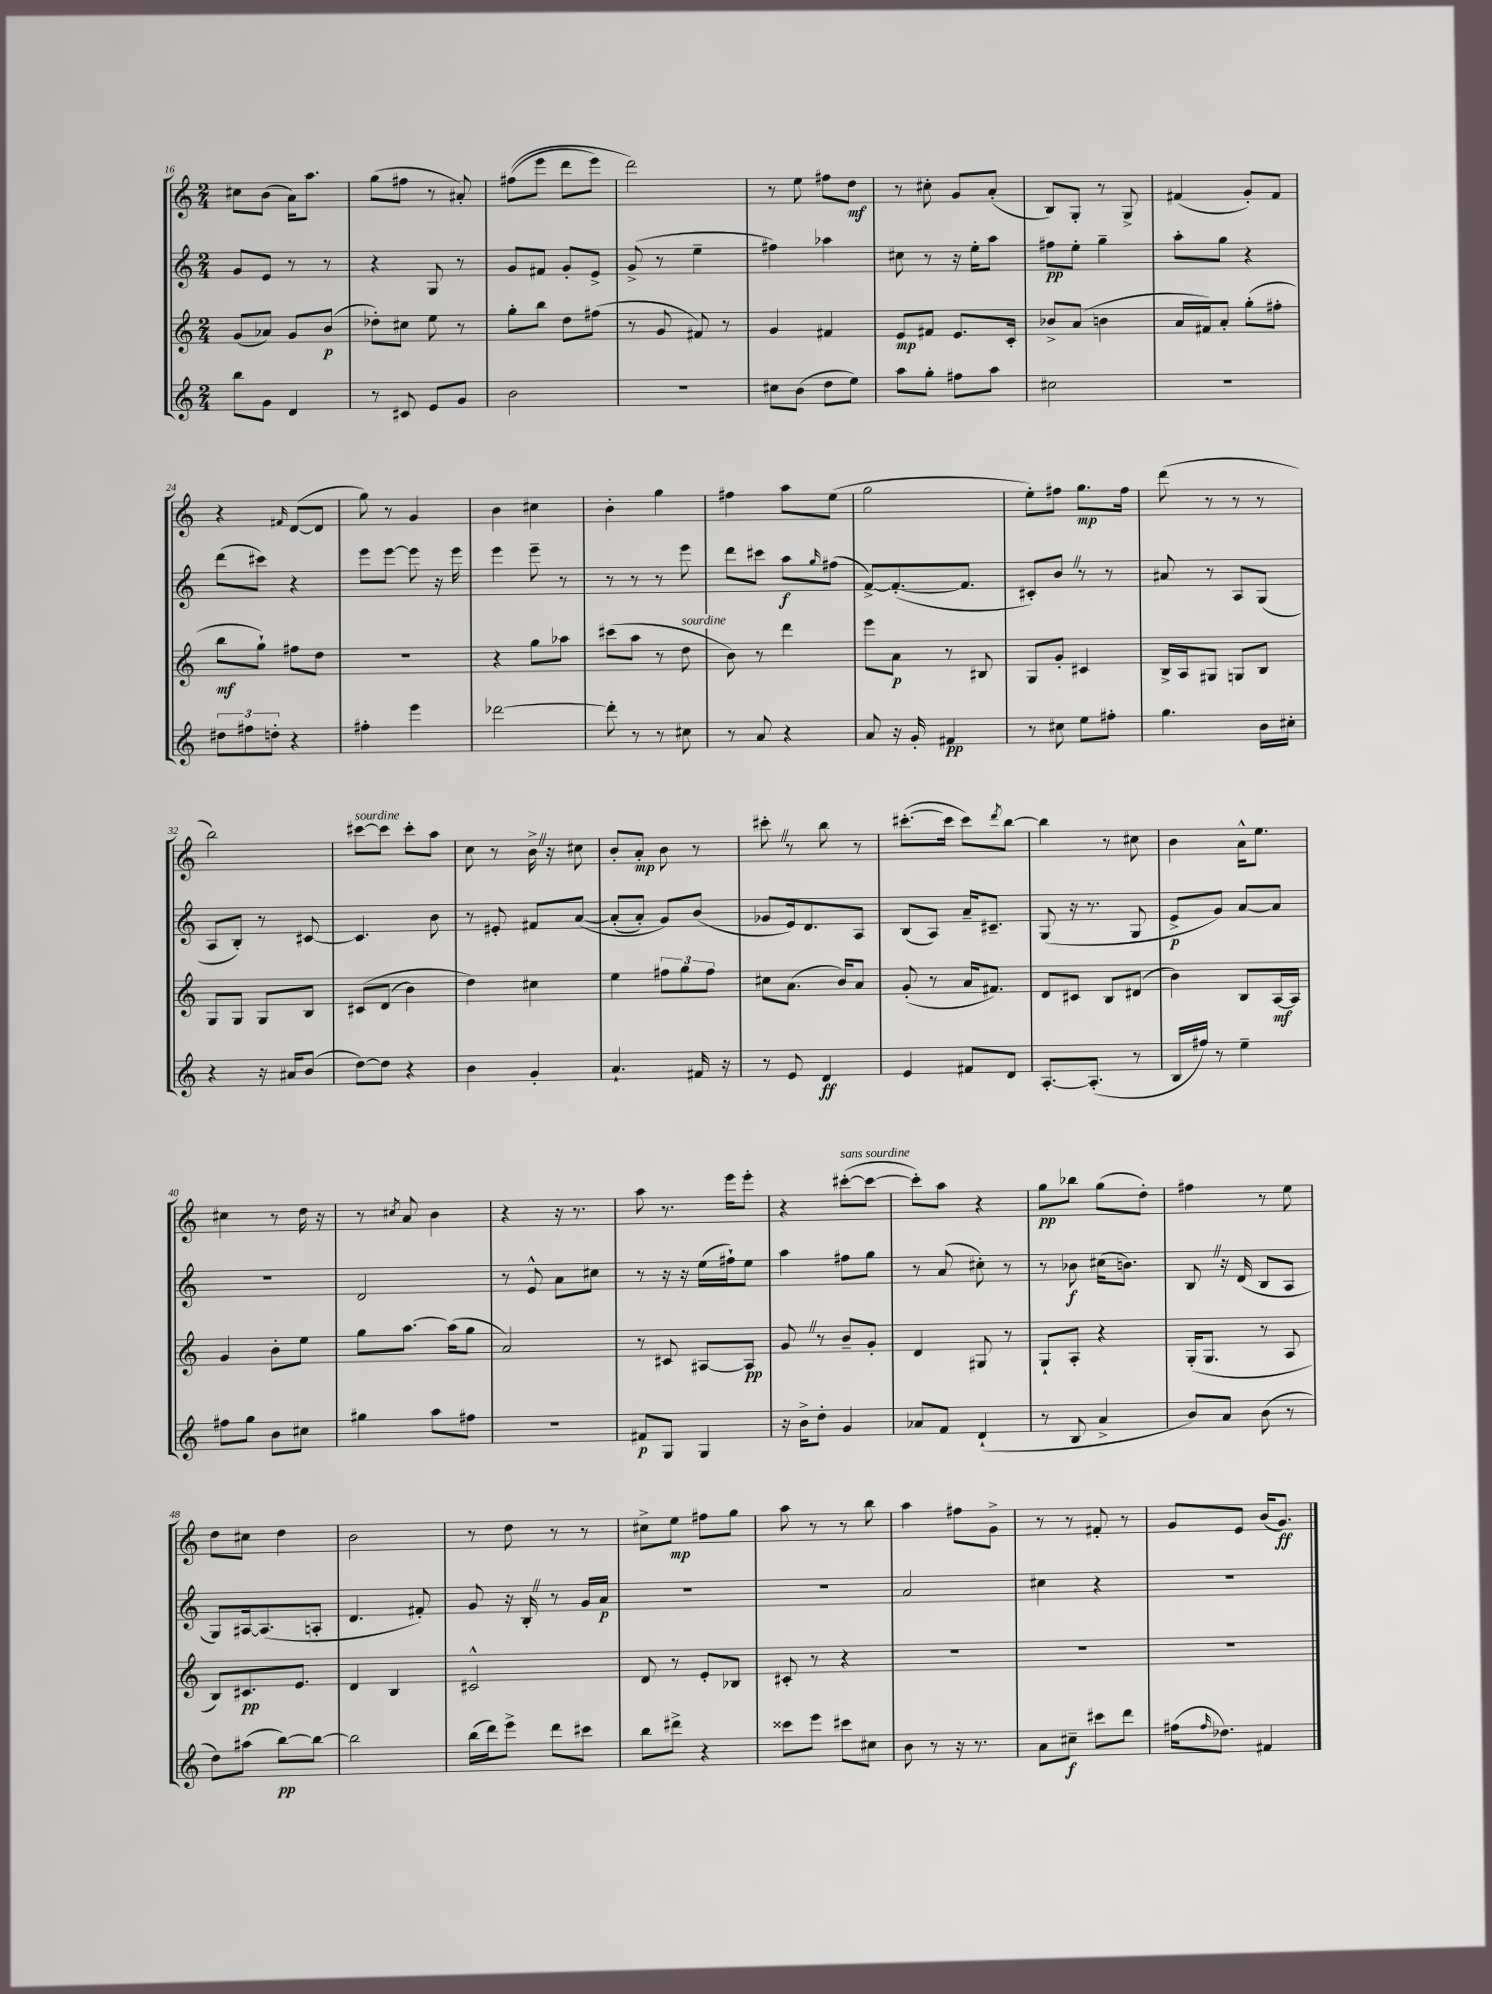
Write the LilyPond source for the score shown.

<<
\new StaffGroup <<
\new Staff = "s0" {
    \clef treble \key c \major \numericTimeSignature \time 2/4
    cis''8 b'8( a'16) a''8. |
    g''8( fis''8 r8 ais'8-.) |
    fis''8(\( e'''8 d'''8 e'''8) |
    d'''2\) |
    r8 e''8 fis''8 d''8\mf |
    r8 cis''8-. g'8 a'8-.( |
    b8) g8-. r8 g8-> |
    fis'4( g'8-.) fis'8 |
    r4 \grace { fis'16 } d'8~( d'8 |
    g''8) r8 g'4 |
    b'4 cis''4 |
    b'4-. g''4 |
    fis''4 a''8 e''8( |
    g''2 |
    e''8-.) fis''8 g''8.\mp fis''16 |
    d'''8( r8 r8 r8 |
    b''2) |
    cis'''8~^\markup { \italic "sourdine" } cis'''8 cis'''8-. a''8 |
    c''8 r8 b'16-> \once \override BreathingSign.text = \markup { \musicglyph "scripts.caesura.straight" } \breathe r16 cis''8 |
    b'8-. a'8-.\mp b'8 r8 |
    cis'''8-. \once \override BreathingSign.text = \markup { \musicglyph "scripts.caesura.straight" } \breathe r8 b''8 r8 |
    cis'''8.~-.( cis'''16 cis'''8) \acciaccatura { d'''8 } b''8~ |
    b''4 r8 cis''8 |
    b'4 a'16-^ e''8. |
    cis''4 r8 d''16 r16 |
    r8 \acciaccatura { cis''8 } a'8 b'4 |
    r4 r16 r8. |
    a''8 r8. e'''16 e'''8-. |
    r4 cis'''8~-.^\markup { \italic "sans sourdine" }( cis'''8~ |
    cis'''8-.) a''8 r4 |
    g''8\pp bes''8 g''8( d''8-.) |
    fis''4 r8 e''8 |
    d''8 cis''8 d''4 |
    b'2 |
    r8 d''8 r8 r8 |
    cis''8-> e''8\mp fis''8 g''8 |
    a''8 r8 r8 b''8 |
    a''4 fis''8 g'8-> |
    r8 r8 fis'8-. r8 |
    g'8 e'8 b'16( g'8.\ff) \bar "|." |
}
\new Staff = "s1" {
    \clef treble \key c \major \numericTimeSignature \time 2/4
    g'8 e'8 r8 r8 |
    r4 g8 r8 |
    g'8 fis'8 g'8-. e'8-> |
    g'8->( r8 e''4-- |
    fis''4) aes''4 |
    cis''8 r8 r16 e''16-. a''8 |
    fis''8\pp e''8-. g''4-- |
    a''8-. g''8 r4 |
    d'''8( cis'''8) r4 |
    e'''8 e'''8~ e'''8 r16 e'''16 |
    e'''4 e'''8-- r8 |
    r8 r8 r8 e'''8 |
    d'''8 cis'''8 a''8\f \grace { g''16 } fis''8( |
    f'8~->) f'8.~-.( f'8. |
    cis'8-.) b'8 \once \override BreathingSign.text = \markup { \musicglyph "scripts.caesura.straight" } \breathe r8 r8 |
    ais'8 r8 a8 g8( |
    a8 b8-.) r8 cis'8~ |
    cis'4. b'8 |
    r8 eis'8-. fis'8 a'8~\( |
    a'8-.( a'8-.) g'8\) b'8( |
    ges'8 e'16) d'8. a8 |
    b8( a8) a'16-- cis'8.-- |
    g8( r16 r8. g8 |
    e'8->\p g'8) a'8~ a'8 |
    r2 |
    d'2 |
    r8 e'8-^ a'8 cis''8 |
    r8 r16 r16 e''16( fis''16-!) e''8 |
    a''4 fis''8 g''8 |
    r8 a'8( cis''8-.) r8 |
    r8 bes'8\f cis''16( b'8.) |
    b8 \once \override BreathingSign.text = \markup { \musicglyph "scripts.caesura.straight" } \breathe r16 d'16( b8 a8 |
    g8) ais16~ ais8.( a8-. |
    d'4. fis'8-.) |
    g'8 r16 b16-. \once \override BreathingSign.text = \markup { \musicglyph "scripts.caesura.straight" } \breathe r8 g'16 a'16\p |
    R2 |
    R2 |
    a'2 |
    cis''4 r4 |
    R2 \bar "|." |
}
\new Staff = "s2" {
    \clef treble \key c \major \numericTimeSignature \time 2/4
    g'8( aes'8) g'8 b'8\p( |
    des''8-.) cis''8 e''8 r8 |
    g''8-. b''8 d''8 fis''8( |
    r8 g'8 fis'8) r8 |
    g'4 fis'4 |
    e'8\mp fis'8 e'8. c'16-. |
    bes'8-> a'8( b'4 |
    a'16 fis'16) a'8-. g''8-.( fis''8-. |
    b''8\mf g''8-!) fis''8 d''8 |
    r2 |
    r4 g''8 aes''8 |
    cis'''8( a''8 r8 d''8^\markup { \italic "sourdine" } |
    b'8) r8 d'''4 |
    e'''8 a'8\p r8 bis8 |
    g8 g'8-. cis'4 |
    b16-> a16 gis8 g8 b8 |
    g8 g8 g8 b8 |
    cis'8\( d'8( b'4) |
    d''4\) cis''4 |
    e''4 \tuplet 3/2 { fis''8 g''8 fis''8 } |
    cis''8 a'8.( b'16) a'8 |
    g'8-.( r8 a'16 fis'8.) |
    d'8 cis'8 b8 dis'8( |
    b'4) b8 a16~\mf a16 |
    g'4 b'8-. e''8 |
    g''8 a''8.~ a''16( g''8 |
    a'2) |
    r8 cis'8 ais8~ ais8\pp |
    g'8 \once \override BreathingSign.text = \markup { \musicglyph "scripts.caesura.straight" } \breathe r8 b'8-- g'8-. |
    d'4 gis8 r8 |
    g8-! a8-. r4 |
    g16-.( g8. r8 a8 |
    b8) cis'8.\pp e'8. |
    d'4 b4 |
    cis'2-^ |
    d'8 r8 e'8-. bes8 |
    cis'8-. r8 r4 |
    R2 |
    R2 |
    R2 \bar "|." |
}
\new Staff = "s3" {
    \clef treble \key c \major \numericTimeSignature \time 2/4
    b''8 g'8 d'4 |
    r8 cis'8 e'8 g'8 |
    b'2 |
    R2 |
    cis''8 b'8( d''8 e''8) |
    a''8 g''8-. fis''8 a''8 |
    cis''2 |
    R2 |
    \tuplet 3/2 { dis''8 fis''8 d''8-. } r4 |
    fis''4-. e'''4 |
    des'''2~ |
    des'''8-. r8 r8 cis''8 |
    r8 a'8 r4 |
    a'8 r16 g'16-. fis'4\pp |
    r8 cis''8 e''8 fis''8-. |
    g''4. b'16 cis''16-. |
    r4 r16 ais'16 b'8( |
    d''8~) d''8 r4 |
    b'4 g'4-. |
    a'4.-! fis'16 r16 |
    r8 e'8 d'4\ff |
    e'4 fis'8 d'8 |
    a8.~-. a8.-.( r8 |
    b16 fis''16) r8 e''4-- |
    fis''8 g''8 b'8 cis''8 |
    gis''4 a''8 fis''8 |
    R2 |
    fis'8\p g8 g4 |
    r16 b'16-> d''8-. g'4 |
    aes'8 f'8 d'4-!( |
    r8 b8 a'4-> |
    b'8) a'8 b'8( r8 |
    d''8) ais''8( b''8~\pp) b''8~ |
    b''2 |
    b''16( d'''16) e'''8-> d'''8 cis'''8 |
    b''8 dis'''8-> r4 |
    cisis'''8 e'''8 cis'''8 cis''8 |
    b'8 r8 r16 r8. |
    a'8 cis''8--\f cis'''8 d'''8 |
    fis''16( \grace { fis''16 } des''8.) fis'4 \bar "|." |
}
>>
>>
\layout { \context { \Score currentBarNumber = #16 } }
